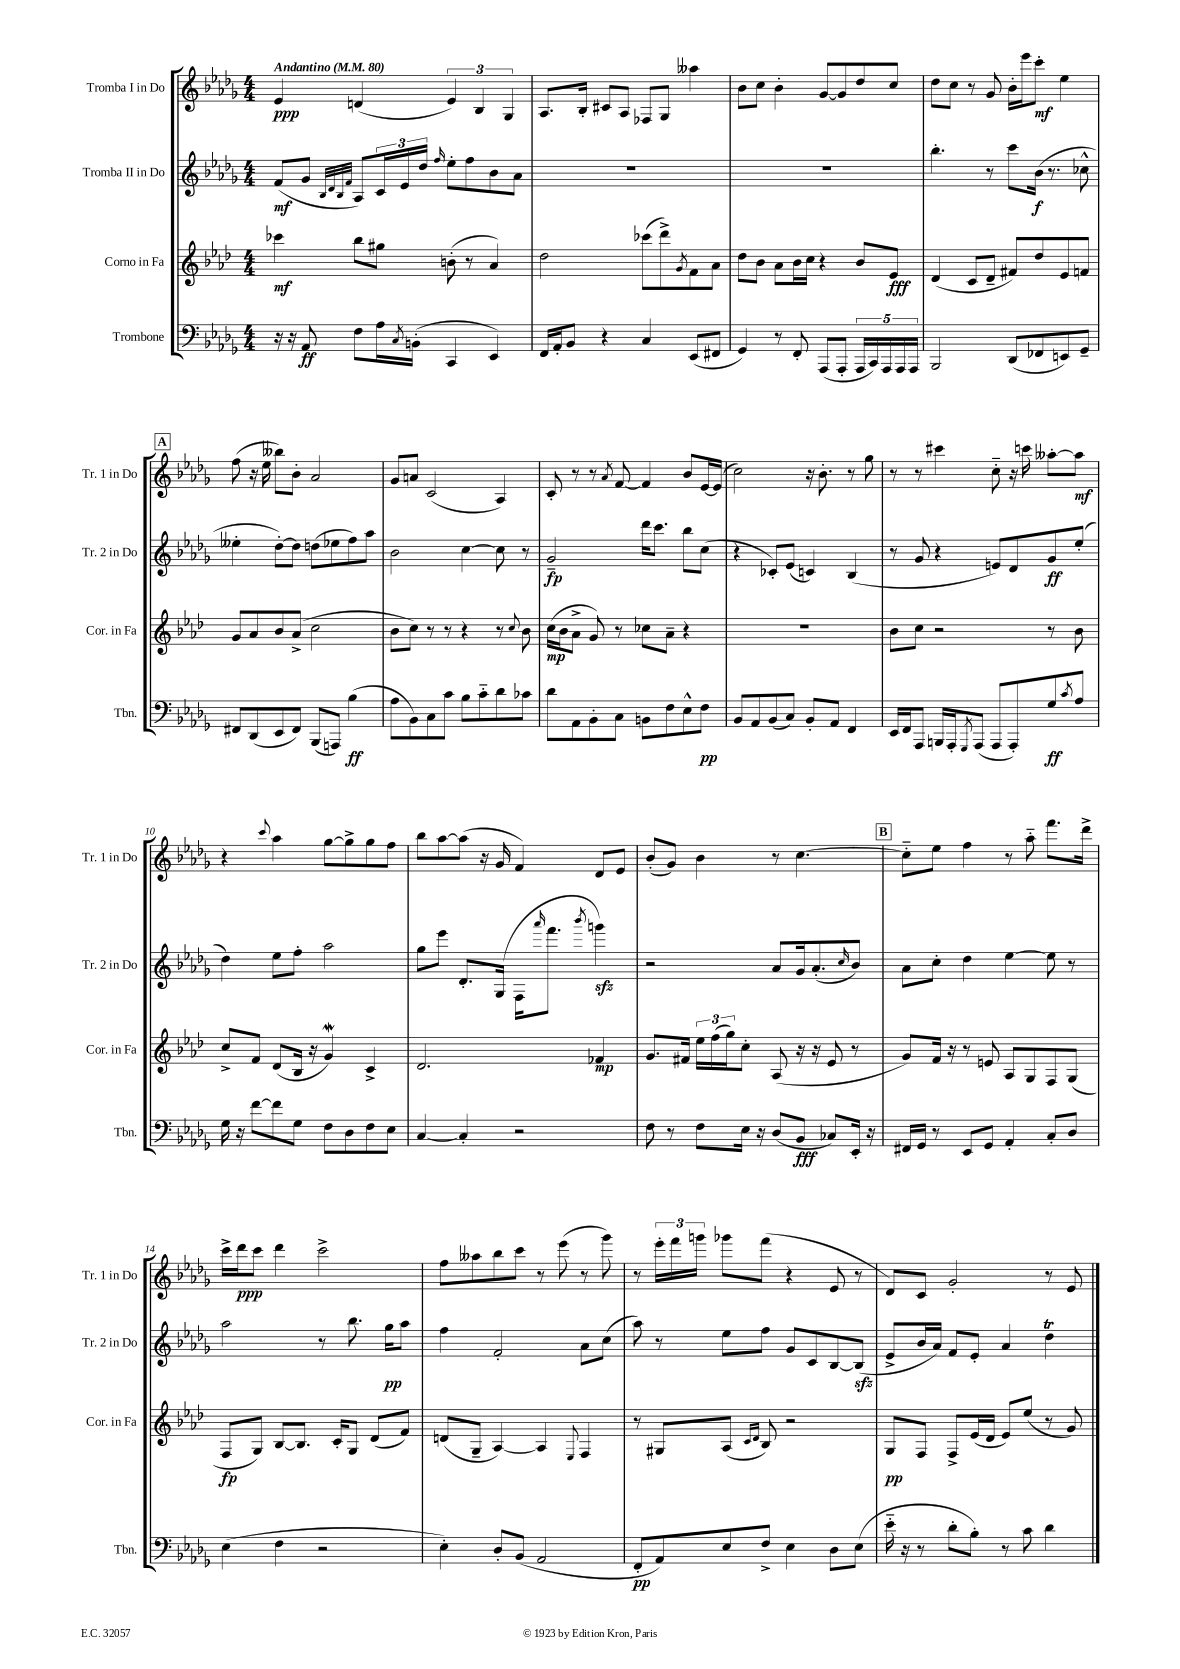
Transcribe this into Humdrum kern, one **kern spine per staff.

**kern	**dynam	**kern	**dynam	**kern	**dynam	**kern	**dynam
*part4	*part4	*part3	*part3	*part2	*part2	*part1	*part1
*staff4	*staff4	*staff3	*staff3	*staff2	*staff2	*staff1	*staff1
*I"Trombone	*	*I"Corno in Fa	*	*I"Tromba II in Do	*	*I"Tromba I in Do	*
*I'Tbn.	*	*I'Cor. in Fa	*	*I'Tr. 2 in Do	*	*I'Tr. 1 in Do	*
*clefF4	*	*clefG2	*	*clefG2	*	*clefG2	*
*k[b-e-a-d-g-]	*	*k[b-e-a-d-]	*	*k[b-e-a-d-g-]	*	*k[b-e-a-d-g-]	*
*M4/4	*	*M4/4	*	*M4/4	*	*M4/4	*
*MM80	*	*MM80	*	*MM80	*	*MM80	*
=1	=1	=1	=1	=1	=1	=1	=1
!	!	!	!	!	!	!LO:TX:a:B:t=Andantino	!
16r	.	4ccc-X\	mf	(8f/L	mf	4e-/	ppp
16r	.	.	.	.	.	.	.
8AA-/	ff	.	.	8g-/J	.	.	.
.	.	.	.	32qqB-/LLL	.	.	.
.	.	.	.	32qqd-/	.	.	.
.	.	.	.	32qqB-/	.	.	.
.	.	.	.	32qqf/JJJ	.	.	.
8F\L	.	8bb-\L	.	8A-/L)	.	(4dn/	.
16A-\L	.	8gg#X\J	.	24c/L	.	.	.
.	.	.	.	24e-/	.	.	.
8qC/	.	.	.	.	.	.	.
(16BBn'\JJ	.	.	.	.	.	.	.
.	.	.	.	24dd-/JJ	.	.	.
.	.	.	.	16qqff/	.	.	.
4CC/	.	(8bn'\	.	8ee-'\L	.	6e-/)	.
.	.	8r	.	8ff\	.	.	.
.	.	.	.	.	.	6B-/	.
4EE-/)	.	4a-/)	.	8b-\	.	.	.
.	.	.	.	.	.	6G-/	.
.	.	.	.	8a-\J	.	.	.
=2	=2	=2	=2	=2	=2	=2	=2
16FF/LL	.	2dd-\	.	1r	.	8.A-/L	.
16AA-'/J	.	.	.	.	.	.	.
8BB-/J	.	.	.	.	.	.	.
.	.	.	.	.	.	16B-'/Jk	.
4r	.	.	.	.	.	8c#X/L	.
.	.	.	.	.	.	8A-/J	.
4C/	.	(8ccc-X\L	.	.	.	8F-X/L	.
.	.	8ddd-^\)	.	.	.	8G-/J	.
.	.	8qg/	.	.	.	.	.
(8EE-/L	.	8f\	.	.	.	4aa--X\	.
8FF#X/J	.	8a-\J	.	.	.	.	.
=3	=3	=3	=3	=3	=3	=3	=3
4GG-/)	.	8dd-\L	.	1r	.	8b-\L	.
.	.	8b-\J	.	.	.	8cc\J	.
8r	.	8a-\L	.	.	.	4b-'\	.
8FF'/	.	16b-\L	.	.	.	.	.
.	.	16cc\JJ	.	.	.	.	.
(8AAA-/L	.	4r	.	.	.	[8g-/L	.
8AAA-'/J	.	.	.	.	.	8g-/]	.
20AAA-/LL	.	8b-/L	.	.	.	8dd-/	.
20CC/)	.	.	.	.	.	.	.
20AAA-/	.	.	.	.	.	.	.
.	.	8e-/J	fff	.	.	8cc/J	.
20AAA-/	.	.	.	.	.	.	.
20AAA-/JJ	.	.	.	.	.	.	.
=4	=4	=4	=4	=4	=4	=4	=4
2BBB-/	.	(4d-/	.	4.bb-'\	.	8dd-\L	.
.	.	.	.	.	.	8cc\J	.
.	.	8c/L	.	.	.	8r	.
.	.	8d-~/J	.	8r	.	8g-/	.
(8DD-/L	.	8f#X/L)	.	8ccc\L	.	16b-'\LL	.
.	.	.	.	.	.	16eee-\J	.
8FF-X/	.	8dd-/	.	(16b-\Jk	f	8ccc'\J	mf
.	.	.	.	8.r	.	.	.
8EEn/)	.	8e-/	.	.	.	4ee-\	.
8GG-~/J	.	8fn/J	.	8cc-X^^\	.	.	.
!!LO:LB:g=z
!!LO:REH:place=s1:t=A
=5	=5	=5	=5	=5	=5	=5	=5
8FF#X/L	.	8g/L	.	4ee--X'\	.	(8ff\	.
(8DD-/	.	8a-/	.	.	.	16r	.
.	.	.	.	.	.	16ee-\	.
8EE-/	.	8b-/	.	[8dd-'\L)	.	8bb--X\L)	.
8FF#/J)	.	(8a-^/J	.	8dd-\J]	.	8b-'\J	.
(8BBB-/L	.	2cc\	.	(8ddn\L	.	2a-/	.
8AAAn/J)	.	.	.	8ee-X\	.	.	.
(4B-\	ff	.	.	8ff\)	.	.	.
.	.	.	.	8aa-\J	.	.	.
=6	=6	=6	=6	=6	=6	=6	=6
8A-\L	.	8b-\L	.	2b-\	.	8g-/L	.
8BB-\)	.	8cc\J)	.	.	.	8an/J	.
8C\	.	8r	.	.	.	(2c/	.
8c\J	.	8r	.	.	.	.	.
8B-\L	.	4r	.	[4cc\	.	.	.
8c\	.	.	.	.	.	.	.
8d-\	.	8r	.	8cc\]	.	4A-/)	.
.	.	8qqcc/	.	.	.	.	.
8c-X\J	.	8b-\	.	8r	.	.	.
=7	=7	=7	=7	=7	=7	=7	=7
8d-\L	.	(16cc\LL	mp	2g-~/	fp	8c'/	.
.	.	16b-\J	.	.	.	.	.
8AA-\	.	8a-^\J	.	.	.	8r	.
8BB-'\	.	8g/)	.	.	.	8r	.
.	.	.	.	.	.	8qa-/	.
8C\J	.	8r	.	.	.	[8f/	.
8BBn\L	.	8cc-X\L	.	16ddd-\KL	.	4f/]	.
.	.	.	.	8.ccc\J	.	.	.
8F\	.	8a-~\J	.	.	.	.	.
8E-^^\	.	4r	.	8bb-\L	.	8b-/L	.
8F\J	pp	.	.	(8cc\J	.	[16e-/L	.
.	.	.	.	.	.	(16e-/JJ]	.
=8	=8	=8	=8	=8	=8	=8	=8
8BB-/L	.	1r	.	4r	.	2cc\)	.
8AA-/	.	.	.	.	.	.	.
(8BB-/	.	.	.	8c-X'/L)	.	.	.
8C/J)	.	.	.	(8e-/J	.	.	.
8BB-'/L	.	.	.	4cn/)	.	16r	.
.	.	.	.	.	.	8.b-'\	.
8AA-/J	.	.	.	.	.	.	.
4FF/	.	.	.	(4B-/	.	8r	.
.	.	.	.	.	.	8gg-\	.
=9	=9	=9	=9	=9	=9	=9	=9
16EE-/LL	.	8b-\L	.	8r	.	8r	.
16FF/J	.	.	.	.	.	.	.
8AAA-/J	.	8cc\J	.	8g-/	.	8r	.
16BBBn/LL	.	2r	.	4r	.	4ccc#X\	.
16AAA-'/J	.	.	.	.	.	.	.
8qGGG-/	.	.	.	.	.	.	.
(8AAA-/J	.	.	.	.	.	.	.
8AAA-/L	.	.	.	8en/L)	.	8cc\	.
8AAA-'/)	.	.	.	8d-/	.	16r	.
.	.	.	.	.	.	16cccn\	.
8G-/	ff	8r	.	8g-/	ff	[8aa--X'\L	.
8qc/	.	.	.	.	.	.	.
8A-/J	.	8b-\	.	(8ee-'/J	.	8aa--\J]	mf
!!LO:LB:g=z
=10	=10	=10	=10	=10	=10	=10	=10
16G-\	.	8cc^/L	.	4dd-\)	.	4r	.
16r	.	.	.	.	.	.	.
[8f\L	.	8f/J	.	.	.	.	.
.	.	.	.	.	.	8qqccc/	.
8f\]	.	(8d-/L	.	8ee-\L	.	4aa-\	.
8G-\J	.	16B-/Jk	.	8ff'\J	.	.	.
.	.	16r	.	.	.	.	.
8F\L	.	4gW/)	.	2aa-\	.	[8gg-\L	.
8D-\	.	.	.	.	.	8gg-^\]	.
8F\	.	4c^/	.	.	.	8gg-\	.
8E-\J	.	.	.	.	.	8ff\J	.
=11	=11	=11	=11	=11	=11	=11	=11
[4C/	.	2.d-/	.	8gg-\L	.	8bb-\L	.
.	.	.	.	8eee-\J	.	[8aa-\	.
4C'/]	.	.	.	8.d-'/L	.	(8aa-\J]	.
.	.	.	.	.	.	16r	.
.	.	.	.	(16G-/Jk	.	16g-/	.
2r	.	.	.	16F\KL	.	4f/)	.
.	.	.	.	16qqaaa-/	.	.	.
.	.	.	.	8.fff\J	.	.	.
.	.	.	.	8qbbb-/	.	.	.
.	.	4f-X/	mp	4gggnzz\)	.	8d-/L	.
.	.	.	.	.	.	8e-/J	.
=12	=12	=12	=12	=12	=12	=12	=12
8F\	.	8.g/L	.	2r	.	(8b-'/L	.
8r	.	.	.	.	.	8g-/J)	.
.	.	16f#X/Jk	.	.	.	.	.
8F\L	.	24ee-\LL	.	.	.	4b-\	.
.	.	(24ff\	.	.	.	.	.
.	.	24gg\J)	.	.	.	.	.
16E-\Jk	.	8cc'\J	.	.	.	.	.
16r	.	.	.	.	.	.	.
(8D-/L	.	(8A-/	.	8a-/L	.	8r	.
8BB-/J	fff	16r	.	16g-/k	.	[4.cc\	.
.	.	16r	.	(8.a-'/	.	.	.
8C-X/L)	.	8e-/	.	.	.	.	.
.	.	.	.	16qqcc/	.	.	.
16EE-'/Jk	.	8r	.	8b-/J)	.	.	.
16r	.	.	.	.	.	.	.
!!LO:REH:place=s1:t=B
=13	=13	=13	=13	=13	=13	=13	=13
16FF#X/LL	.	8g/L)	.	8a-\L	.	8cc\L]	.
16GG-/JJ	.	.	.	.	.	.	.
8r	.	16f/Jk	.	8cc'\J	.	8ee-\J	.
.	.	16r	.	.	.	.	.
8EE-/L	.	8r	.	4dd-\	.	4ff\	.
8GG-/J	.	8en/	.	.	.	.	.
4AA-'/	.	8A-/L	.	[4ee-\	.	8r	.
.	.	8G/	.	.	.	8aa-\	.
8C'/L	.	8F/	.	8ee-\]	.	8.fff\L	.
8D-/J	.	(8G/J	.	8r	.	.	.
.	.	.	.	.	.	16ddd-^\Jk	.
!!LO:LB:g=z
=14	=14	=14	=14	=14	=14	=14	=14
(4E-\	.	8F/L	fp	2aa-\	.	16ccc^\LL	.
.	.	.	.	.	.	16ddd-\J	ppp
.	.	8G/J)	.	.	.	8ccc\J	.
4F\	.	[8B-/L	.	.	.	4ddd-\	.
.	.	8.B-/J]	.	.	.	.	.
2r	.	.	.	8r	.	2ccc^\	.
.	.	16c'/KL	.	.	.	.	.
.	.	8G/J	.	8.bb-\	.	.	.
.	.	(8d-/L	.	.	.	.	.
.	.	.	.	16gg-\KL	pp	.	.
.	.	8f/J)	.	8aa-\J	.	.	.
=15	=15	=15	=15	=15	=15	=15	=15
4E-'\)	.	(8dn/L	.	4ff\	.	8ff\L	.
.	.	8G~/J	.	.	.	8aa--X\	.
8D-'/L	.	[4A-/)	.	2f'/	.	8bb-\	.
(8BB-/J	.	.	.	.	.	8ccc\J	.
2AA-/	.	4A-/]	.	.	.	8r	.
.	.	.	.	.	.	(8eee-\	.
.	.	8qqE-/	.	.	.	.	.
.	.	4F/	.	8a-\L	.	8r	.
.	.	.	.	(8cc\J	.	8ggg-\)	.
=16	=16	=16	=16	=16	=16	=16	=16
8FF'/L	pp	8r	.	8aa-\)	.	8r	.
8AA-/)	.	8G#X/L	.	8r	.	24eee-'\LL	.
.	.	.	.	.	.	24fff\	.
.	.	.	.	.	.	24gggn\JJ	.
8E-/	.	(8A-/J	.	8ee-\L	.	8ggg-X\L	.
.	.	16qqc/LL	.	.	.	.	.
.	.	16qqd-/JJ	.	.	.	.	.
8F^/J	.	8B-/)	.	8ff\J	.	(8fff\J	.
4E-\	.	2r	.	8g-/L	.	4r	.
.	.	.	.	8c/	.	.	.
8D-\L	.	.	.	[8B-/	.	8e-/	.
(8E-\J	.	.	.	(8B-zz/J]	.	8r	.
=17	=17	=17	=17	=17	=17	=17	=17
16e-\	.	8G/L	pp	8e-^/L	.	8d-/L)	.
16r	.	.	.	.	.	.	.
8r	.	8F/J	.	16b-/L	.	8c/J	.
.	.	.	.	16a-/JJ)	.	.	.
8d-'\L	.	8F^/L	.	8f/L	.	2g-'/	.
8B-'\J)	.	(16e-/L	.	8e-'/J	.	.	.
.	.	16d-/JJ	.	.	.	.	.
8r	.	8e-/L)	.	4a-/	.	.	.
8c\	.	(8ee-/J	.	.	.	.	.
4d-\	.	8r	.	4dd-T\	.	8r	.
.	.	8g/)	.	.	.	8e-/	.
==	==	==	==	==	==	==	==
*-	*-	*-	*-	*-	*-	*-	*-
